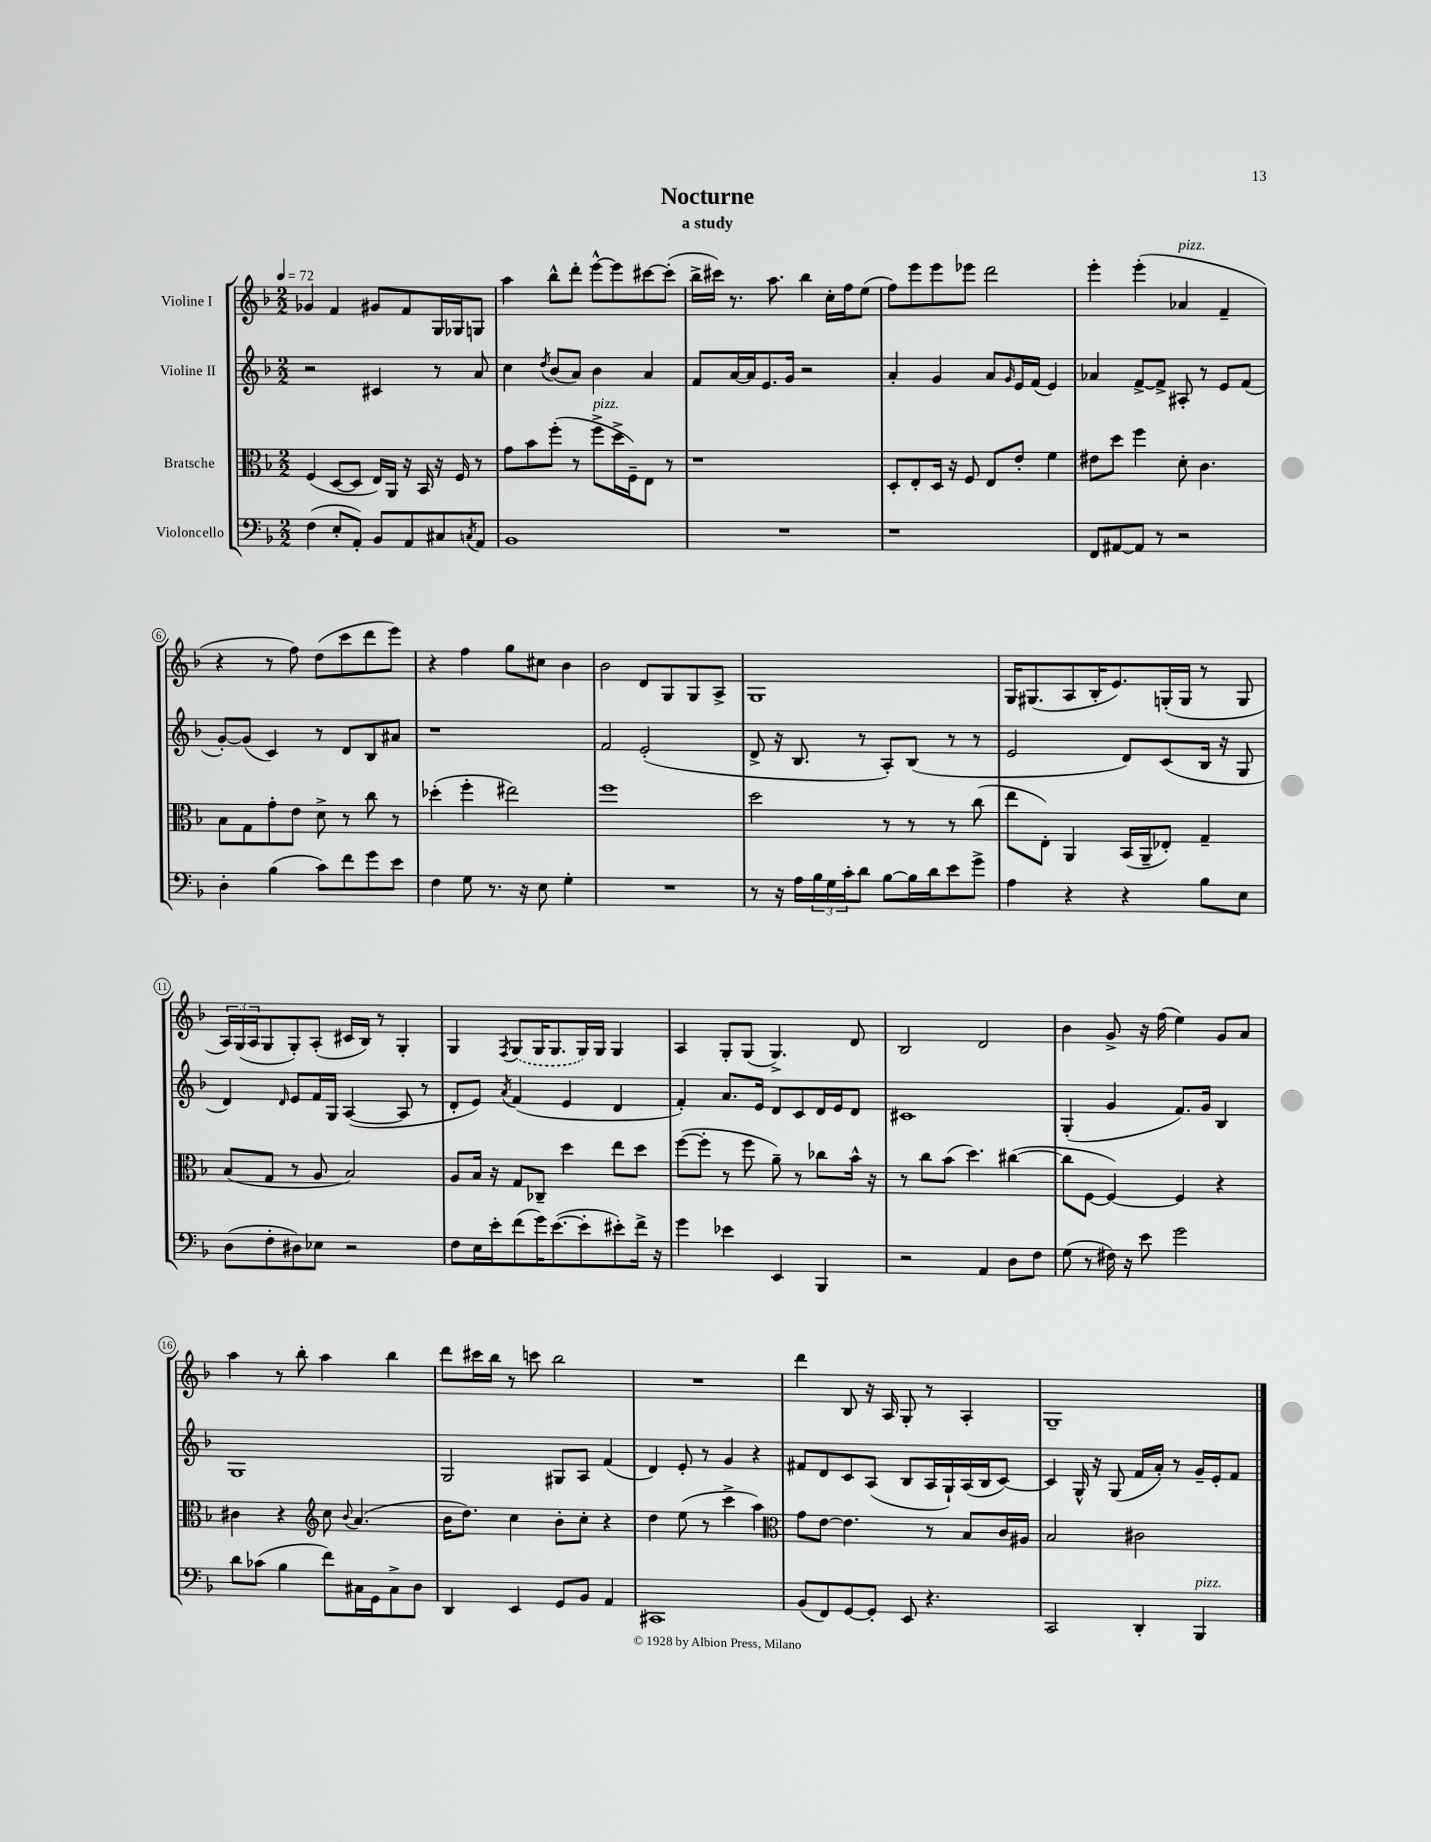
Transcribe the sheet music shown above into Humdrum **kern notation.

**kern	**kern	**kern	**kern
*part4	*part3	*part2	*part1
*staff4	*staff3	*staff2	*staff1
*I"Violoncello	*I"Bratsche	*I"Violine II	*I"Violine I
*clefF4	*clefC3	*clefG2	*clefG2
*k[b-]	*k[b-]	*k[b-]	*k[b-]
*M2/2	*M2/2	*M2/2	*M2/2
*MM72	*MM72	*MM72	*MM72
=1	=1	=1	=1
(4F\	(4F/	2r	4g-X/
8E'/L	[8D/L	.	4f/
8AA'/J)	8D/J]	.	.
8BB-/L	16E/LL)	4c#X/	8g#X/L
.	16AA/JJ	.	.
8AA/	16r	.	8f/
.	16BB-/	.	.
8C#X/	16r	8r	16G/L
.	16F/	.	16G-X/J
8qCn/	.	.	.
8AA/J	8r	8a/	8Gn/J
=2	=2	=2	=2
1BB-	8g\L	4cc\	4aa\
.	8b-\	.	.
.	.	8qdd/	.
.	(8ff'\J	(8b-/L	8bb-^^\L
.	8r	8a/J)	8ddd'\J
!	!LO:TX:a:i:t=pizz.	!	!
.	8ff^\L	4b-\	[8eee^^\L
.	16dd^\L	.	8eee\]
.	16F~\J)	.	.
.	8E\J	4a/	[8ccc#X\
.	8r	.	(8ccc#'\J]
=3	=3	=3	=3
1r	1r	8f/L	16bb-^\LL
.	.	.	16ccc#X\JJ)
.	.	[16a/L	8.r
.	.	16a/J]	.
.	.	8.e/	.
.	.	.	8.aa\
.	.	16g/Jk	.
.	.	2r	4bb-\
.	.	.	16cc'\LL
.	.	.	16ff\J
.	.	.	(8ee\J
=4	=4	=4	=4
1r	8D'/L	4a'/	8ff\L)
.	8E'/	.	8eee\
.	16D/Jk	4g/	8eee\
.	16r	.	.
.	8F/	.	8eee-X\J
.	8E/L	8a/L	2ddd\
.	.	16qqg/	.
.	8e'/J	16e/L	.
.	.	(16f/JJ	.
.	4f\	4e/)	.
=5	=5	=5	=5
8FF/L	8e#X\L	4a-X/	4eee'\
[8AA#X/	8dd\J	.	.
8AA#/J]	4ff\	[8f^/L	(4eee'\
8r	.	8f^/J]	.
!	!	!	!LO:TX:a:i:t=pizz.
2r	8d'\	8A#X'/	4a-X/
.	4.c\	8r	.
.	.	8e/L	4f~/
.	.	(8f/J	.
!!LO:LB:g=z
=6	=6	=6	=6
4D'\	8B-\L	[8g'/L)	4r
.	8G\	(8g/J]	.
(4B-\	8g'\	4c/)	8r
.	8e\J	.	8ff\)
8c\L)	8d^\	8r	(8dd\L
8f\	8r	8d/L	8ccc\
8g\	8cc\	8B-/	8ddd\
8e\J	8r	8a#X/J	8eee\J)
=7	=7	=7	=7
4F\	(4dd-X'\	1r	4r
8G\	4ff'\	.	4ff\
8.r	.	.	.
.	2ee#X\)	.	8gg\L
16r	.	.	.
8E\	.	.	8cc#X\J
4G'\	.	.	4b-\
=8	=8	=8	=8
1r	1ff	2f/	2b-\
.	.	(2e'/	8d/L
.	.	.	8G/
.	.	.	8G/
.	.	.	8A^/J
=9	=9	=9	=9
8r	2dd\	8d^/	1G
16r	.	16r	.
16A\LL	.	8.B-/	.
24B-\	.	.	.
24G\	.	.	.
24c'\J	.	.	.
8d\J	.	8r	.
[8B-\L	8r	8A'/L)	.
16B-\L]	8r	(8B-/J	.
16d\J	.	.	.
8e\	8r	8r	.
8g^\J	(8cc\	8r	.
=10	=10	=10	=10
4A\	8ee\L	2e/	16G/KL
.	.	.	(8.G#X/
.	8E'\J)	.	.
4r	4AA/	.	8A/
.	.	.	16B-'/K
.	.	.	8.e/)
4r	(16BB-/LL	8d/L)	.
.	16AA~/J	.	.
.	8E-X'/J)	(8c/	(16Gn'/L
.	.	.	16G/JJ
8B-\L	4G~/	16B-/Jk	8r
.	.	16r	.
8E\J	.	8G/	8G/
!!LO:LB:g=z
=11	=11	=11	=11
(8D\L	(8B-/L	4d/)	24A/LL)
.	.	.	(24G/
.	.	.	24A/J
8F'\	8G/J	.	8G/
.	.	16qqd/	.
8D#X\)	8r	8e/L	8G'/)
8E-X\J	8A/	16f/L	(8A'/J
.	.	16G/JJ	.
2r	2B-/)	([4A/	16c#X/LL
.	.	.	16B-/JJ)
.	.	.	8r
.	.	8A/]	4G'/
.	.	8r	.
=12	=12	=12	=12
8F\L	8A/L	8d'/L	4G/
16E\L	16B-/Jk	8e/J)	.
16e'\J	16r	.	.
.	.	8qa/	8qF/
(8f\	8G/L	(4f/	(8G/L
16g\K)	8C-X~/J	.	16G/K
([8.e\	.	.	8.G/
.	4dd\	4e/	.
8e'\]	.	.	16G/L)
.	.	.	16G/JJ
8e#X'\)	8ee\L	4d/	4G/
16f^\Jk	8dd\J	.	.
16r	.	.	.
=13	=13	=13	=13
4g\	([8ff\L	4f'/)	4A/
.	8ff'\J]	.	.
4e-X\	8r	8.a/L	8G'/L
.	8ff\	.	(8G/J
.	.	16e/Jk	.
4EE/	8a~\)	8d/L	4.G^/)
.	8r	8c/	.
4BBB-/	8cc-X\L	16d/L	.
.	.	16e/J	.
.	16b-^^\Jk	8d/J	8d/
.	16r	.	.
=14	=14	=14	=14
2r	8r	1c#X	2B-/
.	8cc\L	.	.
.	(8b-\J	.	.
.	4.dd\)	.	.
4AA/	.	.	2d/
8D\L	([4cc#X\	.	.
8F\J	.	.	.
=15	=15	=15	=15
(8G\	8cc#\L]	(4G'/	4b-\
8r	[8F\J	.	.
16F#X\)	4F/_)	4g/	8g^/
16r	.	.	.
8e\	.	.	16r
.	.	.	(16ff\
2g\	4F/]	8.f/L)	4ee\)
.	.	16g/Jk	.
.	4r	4B-/	8g/L
.	.	.	8a/J
!!LO:LB:g=z
=16	=16	=16	=16
8d\L	4c#X\	1G	4aa\
(8c-X\J	.	.	.
4B-\	4r	.	8r
.	.	.	8bb-'\
*	*clefG2	*	*
8f\L)	8cc\	.	4aa\
.	8qqb-/	.	.
16C#X\L	(4.a/	.	.
16GG\J	.	.	.
8C#^\	.	.	4bb-\
8D\J	.	.	.
=17	=17	=17	=17
4DD/	16b-\KL	2G/	8ddd\L
.	8.dd\J)	.	.
.	.	.	16ccc#X\L
.	.	.	16bb-\JJ
4EE/	4cc\	.	8r
.	.	.	8cccn\
8GG/L	8b-'\L	8G#X/L	2bb-\
8BB-/J	8cc'\J	8A/J	.
4AA/	4r	(4f/	.
=18	=18	=18	=18
1CC#X	4dd\	4d/)	1r
.	(8ee\	8e'/	.
.	8r	8r	.
.	4ccc^\	4g/	.
.	4aa\)	4r	.
=19	=19	=19	=19
*	*clefC3	*	*
(8BB-/L	8g\L	8f#X/L	4ddd\
8FF/)	[8e\J	8d/	.
[8GG/	4.e\]	8c/	8B-/
8GG'/J]	.	(8A/J	16r
.	.	.	16A/
8EE/	.	8B-/L	8G'/
4.r	8r	16A/L	8r
.	.	16G`/)	.
.	8B-/L	(16A/	4A'/
.	.	16B-/J	.
.	16c/L	[8c/J)	.
.	16A#X/JJ	.	.
=20	=20	=20	=20
2CC/	2B-/	4c/]	1G~
.	.	16G^^/	.
.	.	16r	.
.	.	(8G/	.
4DD'/	2c#X\	16f/LL	.
.	.	16a'/JJ)	.
.	.	8r	.
!LO:TX:a:i:t=pizz.	!	!	!
4BBB-/	.	16g~/LL	.
.	.	16e'/J	.
.	.	8f/J	.
==	==	==	==
*-	*-	*-	*-
